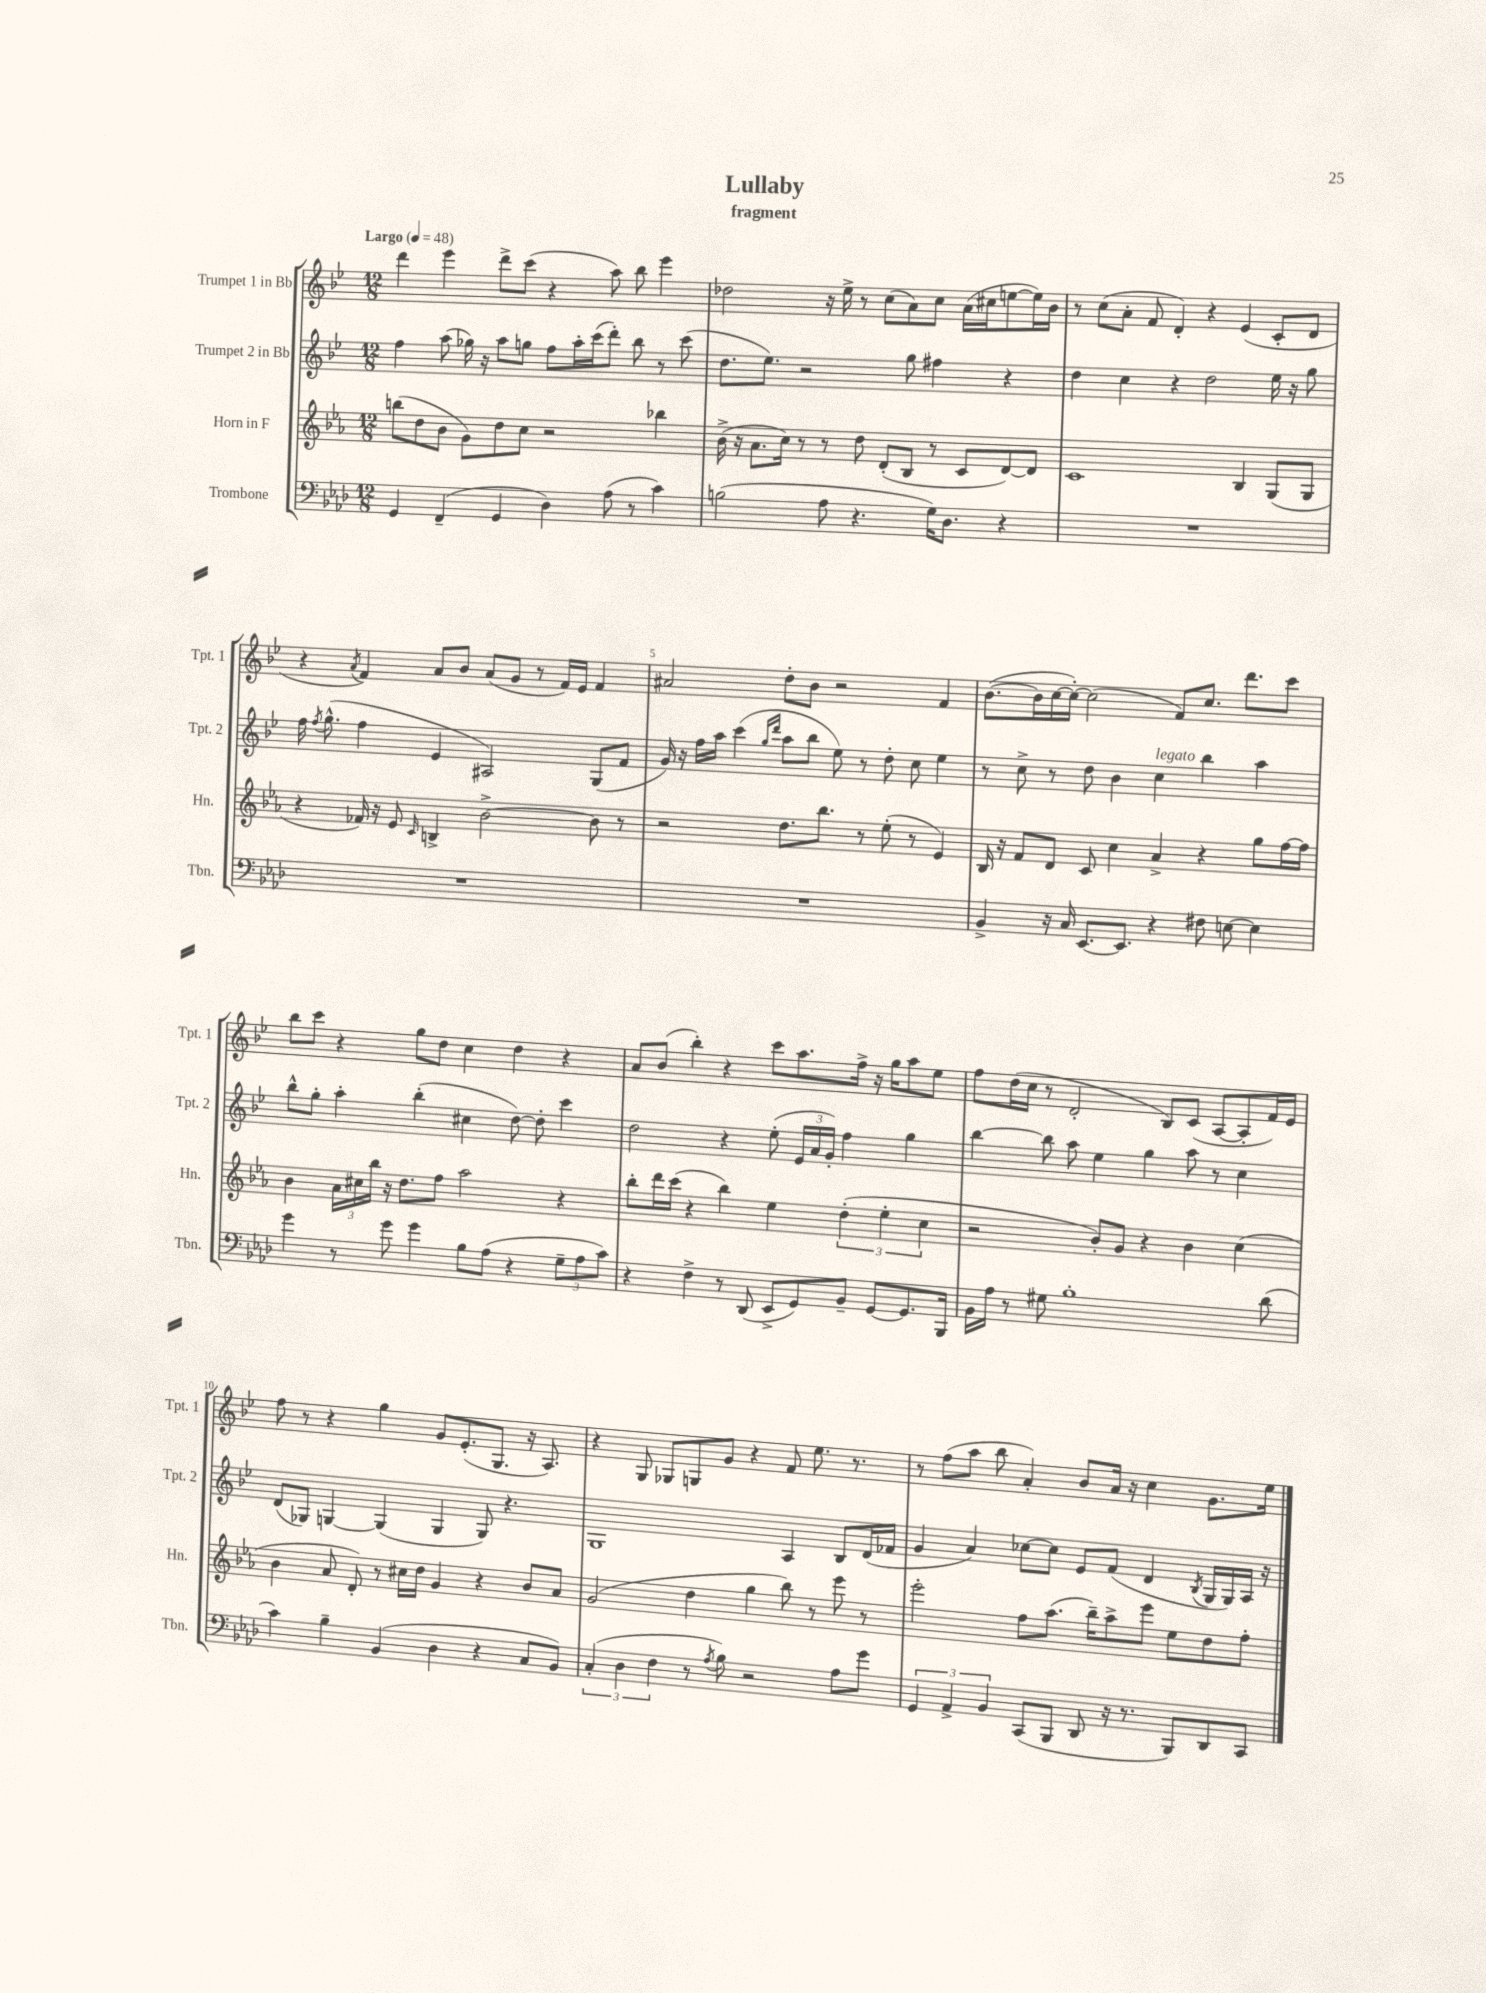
\header { title = "Lullaby" subtitle = "fragment" }
<<
\new StaffGroup <<
\new Staff = "s0" \with { instrumentName = "Trumpet 1 in Bb" shortInstrumentName = "Tpt. 1" } {
    \clef treble \key bes \major \numericTimeSignature \time 12/8 \tempo "Largo" 4 = 48
    \autoBeamOff d'''4 ees'''4 d'''8[-> c'''8]( r4 a''8) bes''8 ees'''4 |
    des''2 r16 ees''16-> r8 c''8[( a'8) c''8] a'16[( cis''16 e''8~ e''16) bes'16] |
    r8 c''8[( a'8]-. f'8 d'4-.) r4 ees'4( c'8[-. d'8] |
    r4 \acciaccatura { a'8 } f'4) a'8[ bes'8] a'8[( g'8] r8 f'16[) ees'16] f'4 |
    ais'2 d''8[-. bes'8] r2 f'4 |
    bes'8.[~( bes'16 c''16~ c''16]~-.) c''2( f'8[) c''8.] d'''8.[ c'''8] |
    bes''8[ c'''8] r4 g''8[ d''8] c''4 d''4 r4 |
    a'8[ bes'8]( bes''4-.) r4 c'''8[ a''8. f''16]-> r16 g''16[ a''8 ees''8] |
    f''8[ d''16( c''16] r8 d'2-. bes8[) c'8]( a8[~ a8-. f'16) ees'16] |
    f''8 r8 r4 g''4 g'8[ ees'8.-.( g8.] r16 a8.) |
    r4 g8 ges8[ g8 g'8] r4 f'8 ees''8. r8. |
    r8 f''8[( a''8] bes''8 a'4-.) bes'8[ a'16] r16 c''4 g'8.[ ees''16] \bar "|." |
}
\new Staff = "s1" \with { instrumentName = "Trumpet 2 in Bb" shortInstrumentName = "Tpt. 2" } {
    \clef treble \key bes \major \numericTimeSignature \time 12/8
    \autoBeamOff f''4 a''8( ges''16) r16 a''8[ g''8] f''8[ a''16-. c'''16( d'''8]-.) bes''8 r8 c'''8( |
    d''8.[ ees''8.]) r2 g''8 fis''4 r4 |
    d''4 c''4 r4 d''2 ees''16 r16 g''8 |
    f''16 \acciaccatura { f''8 } g''8.-^( f''4 ees'4 ais2) g8[( f'8] |
    g'16) r16 f''16[ a''16] c'''4( \grace { g''16[ d'''16] } a''8[ bes''8] ees''8) r8 d''8-. c''8 ees''4 |
    r8 c''8-> r8 d''8 bes'4 c''4^\markup { \italic "legato" } bes''4 a''4 |
    bes''8[-^ g''8]-. a''4-. bes''4-.( cis''4 d''8~) d''8-. c'''4 |
    d''2 r4 ees''8-.( \tuplet 3/2 { ees'16[ a'16 g'16]-.) } f''4 g''4 |
    bes''4~ bes''8 a''8 ees''4 g''4 a''8 r8 c''4 |
    d'8[( ges8]) g4~ g4( g4 g8) r4. |
    g1 a4 bes8[ d'16( fes'16] |
    g'4 a'4) ces''8[~ ces''8] ees'8[ f'8]( d'4 \acciaccatura { bes8 } g16[ g16) a16] r16 \bar "|." |
}
\new Staff = "s2" \with { instrumentName = "Horn in F" shortInstrumentName = "Hn." } {
    \clef treble \key ees \major \numericTimeSignature \time 12/8
    \autoBeamOff b''8[( d''8 bes'8] g'8[) d''8 c''8] r2 bes''4 |
    bes'16->( r16 aes'8.[ c''16]) r8 r8 d''8 d'8[-.( bes8] r8 c'8[ d'8~) d'8] |
    c'1 bes4 g8[( g8] |
    r4 fes'16) r16 ees'8 \grace { c'16 } b4-> bes'2~-> bes'8 r8 |
    r2 d''8.[ bes''8.] r8 ees''8-.( r8 ees'4) |
    bes16 r16 f'8[ d'8] c'8 c''4 aes'4-> r4 g''8[ f''16~ f''16] |
    bes'4 \tuplet 3/2 { aes'16[ cis''16 bes''16] } r16 d''8.[ f''8] aes''2 r4 |
    bes''8[-. d'''16 c'''16]( r4 bes''4) ees''4 \tuplet 3/2 { d''4-.( ees''4-. c''4 } |
    r2 bes'8[-.) g'8] r4 bes'4 c''4( |
    bes'4 aes'8 d'8-.) r8 cis''16[ d''16] g'4 r4 bes'8[ aes'8] |
    g'2( d''4 g''4 bes''8) r8 ees'''8 r8 |
    ees'''2-. f''8[ aes''8.]( bes''16[--) aes''8-> ees'''8] ees''8[ d''8 f''8]-. \bar "|." |
}
\new Staff = "s3" \with { instrumentName = "Trombone" shortInstrumentName = "Tbn." } {
    \clef bass \key aes \major \numericTimeSignature \time 12/8
    \autoBeamOff g,4 f,4--( g,4 des4) aes8( r8 c'4) |
    b2( aes8 r4. g16[) des8.] r4 |
    R1. |
    R1. |
    R1. |
    bes,4-> r16 c16 ees,8.[~ ees,8.] r4 fis8 e8~ e4 |
    g'4 r8 g'8 g'4 bes8[ aes8]( r4 \tuplet 3/2 { g8[-- aes8 c'8]) } |
    r4 f4-> r8 des,8( ees,8[-> g,8) bes,8]-- g,8[~ g,8. bes,,16] |
    bes,16[ aes16] r8 gis8 bes1-. des'8( |
    c'4) bes4-- bes,4( des4 r4 c8[ bes,8]) |
    \tuplet 3/2 { c4-.( des4 f4 } r8 \acciaccatura { aes8 } bes8) r2 aes8[ g'8] |
    \tuplet 3/2 { g,4 aes,4-> bes,4 } c,8[( bes,,8] des,8 r16 r8. bes,,8[) des,8 c,8] \bar "|." |
}
>>
>>
\layout { \context { \Score \override BarNumber.break-visibility = ##(#f #t #t) barNumberVisibility = #(every-nth-bar-number-visible 5) } }
